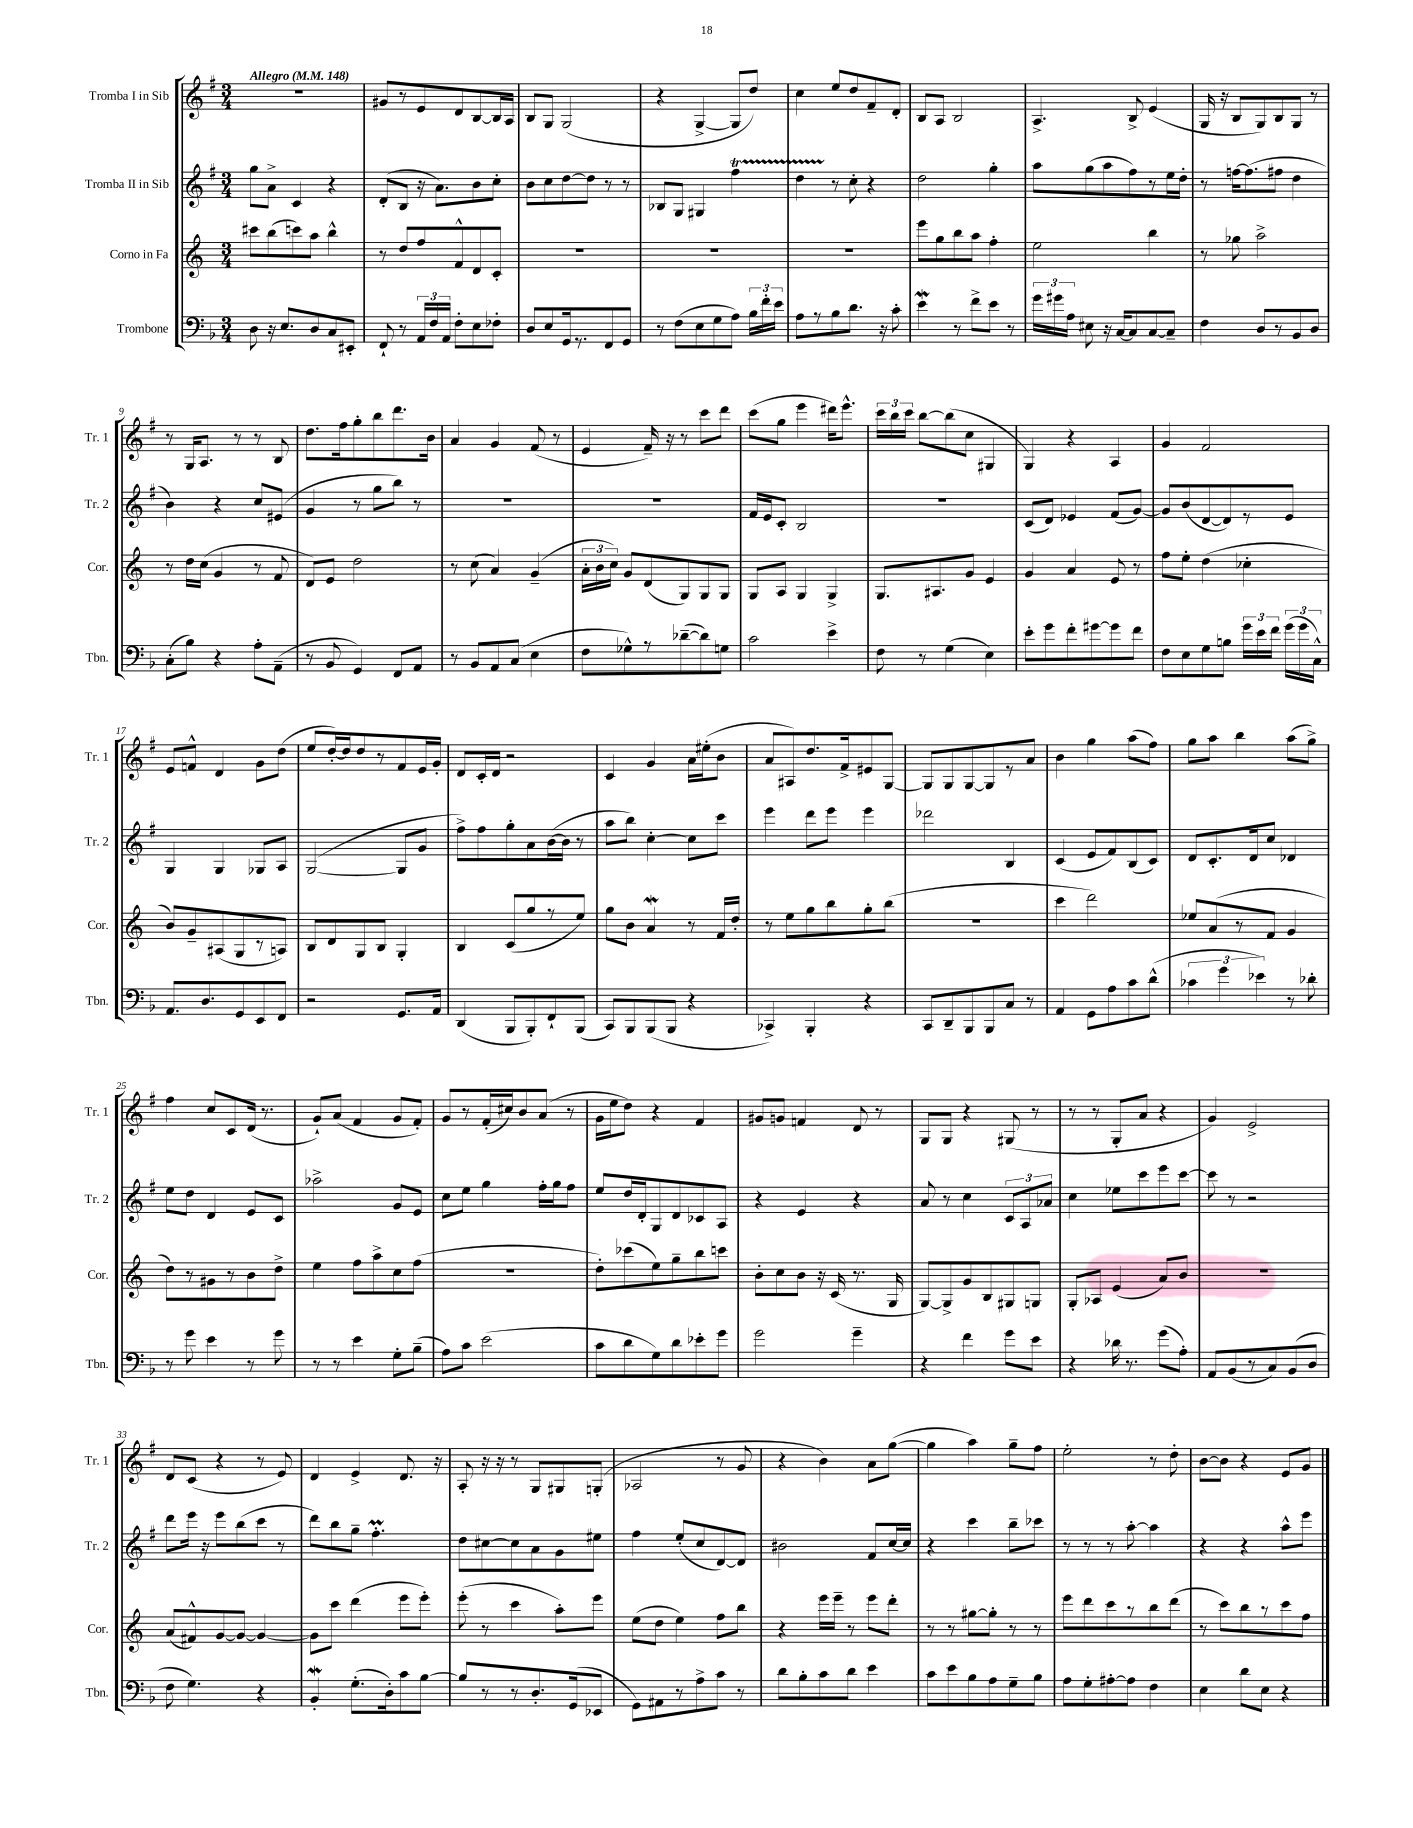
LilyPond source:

<<
\new StaffGroup <<
\new Staff = "s0" \with { instrumentName = "Tromba I in Sib" shortInstrumentName = "Tr. 1" } {
    \clef treble \key g \major \numericTimeSignature \time 3/4 \tempo "Allegro" 4 = 148
    \autoBeamOff R2. |
    gis'8[ r8 e'8 d'8 b8~ b16 a16] |
    b8[ g8] g2( |
    r4 g4~-> g8[ d''8]) |
    c''4 e''8[ d''8 fis'8-- d'8]-. |
    b8[ a8] b2 |
    a4.-> b8-> e'4( |
    g16 r16 b8[ g8) b8 g8] r8 |
    r8 g16[ a8.] r8 r8 b8 |
    d''8.[ fis''16 g''8-. b''8 d'''8. b'16] |
    a'4 g'4 fis'8( r8 |
    e'4 fis'16--) r16 r8 c'''8[ d'''8] |
    c'''8[( g''8] e'''4 dis'''16[) e'''8.]-^ |
    \tuplet 3/2 { c'''16[ b''16 c'''16] } b''8[~ b''8( c''8] gis4 |
    g4) r4 a4 |
    g'4 fis'2 |
    e'8[ f'8]-^ d'4 g'8[ d''8]( |
    e''8[ d''16~-.) d''16 d''8 r8 fis'8 e'16 g'16]-. |
    d'8[ c'16-. d'16] r2 |
    c'4 g'4 a'16[ eis''16-.( b'8] |
    a'8[ ais8) d''8. fis'16-> eis'8 g8]~ |
    g8[ g8 g8~ g8 r8 a'8] |
    b'4 g''4 a''8[( fis''8]) |
    g''8[ a''8] b''4 a''8[( g''8]->) |
    fis''4 c''8[ c'8 d'16]( r8. |
    g'8[-!) a'8]( fis'4 g'8[ fis'8]-.) |
    g'8[ r8 fis'16-.( cis''16) b'8 a'8]( r8 |
    g'16[ e''16 d''8]) r4 fis'4 |
    gis'8[ g'8] f'4 d'8 r8 |
    g8[ g8] r4 gis8( r8 |
    r8 r8 g8[-. a'8] r4 |
    g'4) e'2-> |
    d'8[ c'8]( r4 r8 e'8) |
    d'4 e'4-> d'8. r16 |
    a8-. r16 r16 r8 g8[ gis8 g8]-.( |
    aes2 r8 g'8 |
    r4 b'4) a'8[ g''8]~( |
    g''4 a''4) g''8[-- fis''8] |
    e''2-. r8 d''8-. |
    b'8[~ b'8] r4 e'8[ g'8] \bar "|." |
}
\new Staff = "s1" \with { instrumentName = "Tromba II in Sib" shortInstrumentName = "Tr. 2" } {
    \clef treble \key g \major \numericTimeSignature \time 3/4
    \autoBeamOff g''8[ a'8]-> c'4 r4 |
    d'8[-.( b8] r16 a'8.[) b'8 c''8]-. |
    b'8[ c''8 d''8~ d''8] r8 r8 |
    bes8[ g8] gis4 fis''4\startTrillSpan |
    d''4 r8\stopTrillSpan c''8-. r4 |
    d''2 g''4-. |
    a''8[ g''8( a''8 fis''8) r8 e''16 d''16]-. |
    r8 f''16[~ f''8.( fis''8] d''4 |
    b'4) r4 c''8[ eis'8]( |
    g'4 r8 g''8[ b''8]) r8 |
    R2. |
    R2. |
    fis'16[ e'16 c'8]-. b2 |
    R2. |
    c'8[( d'8]) ees'4 fis'8[( g'8]~) |
    g'8[ b'8( d'8~ d'8) r8 e'8] |
    g4 g4 ges8[ a8] |
    g2~( g8[ g'8] |
    fis''8[->) fis''8 g''8-. a'8 b'16~( b'16] r8 |
    a''8[ b''8]) c''4~-. c''8[ c'''8] |
    e'''4 d'''8[ e'''8] e'''4 |
    des'''2 b4 |
    c'4( e'8[ fis'8) b8( c'8]) |
    d'8[ c'8.-. d'16 c''8] des'4 |
    e''8[ d''8] d'4 e'8[ c'8] |
    aes''2-> g'8[ e'8] |
    c''8[ e''8] g''4 fis''16[-. g''16 fis''8] |
    e''8[ d''16 d'16-. g8 d'8 ces'8 a8] |
    r4 e'4 r4 |
    a'8 r8 c''4 \tuplet 3/2 { c'8[ a8 aes'8] } |
    c''4 ees''8[ c'''8 e'''8 c'''8]~ |
    c'''8 r8 r2 |
    d'''8[ e'''16] r16 e'''8[ b''8( c'''8] r8 |
    d'''8[) b''8 g''8]-- fis''4.-.\prall |
    d''8[ cis''8~ cis''8 a'8 g'8 eis''8] |
    fis''4 e''8[-.( c''8 d'8~) d'8] |
    bis'2 fis'8[ c''16~ c''16] |
    r4 c'''4 b''8[-- ces'''8] |
    r8 r8 r8 a''8~-. a''4 |
    r4 r4 a''8[-^ e'''8] \bar "|." |
}
\new Staff = "s2" \with { instrumentName = "Corno in Fa" shortInstrumentName = "Cor." } {
    \clef treble \key c \major \numericTimeSignature \time 3/4
    \autoBeamOff cis'''8[ b''8( c'''8) a''8] b''4-^ |
    r8 d''8[ f''8 f'8-^ d'8 c'8]-. |
    R2. |
    R2. |
    R2. |
    e'''8[ g''8 b''8 a''8] f''4-. |
    e''2 b''4 |
    r8 ges''8 a''2-> |
    r8 d''16[ c''16]( g'4 r8 f'8 |
    d'8[) e'8] d''2 |
    r8 c''8( a'4) g'4--( |
    \tuplet 3/2 { a'16[-. b'16 c''16]) } g'8[ d'8( g8) g8 g8] |
    g8[ a8] g4 g4-> |
    g8.[ ais8. g'8] e'4 |
    g'4 a'4 e'8 r8 |
    f''8[ e''8]-. d''4( ces''4-. |
    b'8[) g'8-- ais8( g8 r8 a8]) |
    b8[ d'8 g8 b8] g4-. |
    b4 c'8[( g''8 r8 e''8]) |
    g''8[ b'8] a'4\mordent r8 f'16[ d''16]-. |
    r8 e''8[ g''8 b''8 g''8-. b''8]( |
    R2. |
    c'''4 d'''2) |
    ees''8[ a'8( r8 f'8] g'4 |
    d''8[) r8 gis'8 r8 b'8 d''8]-> |
    e''4 f''8[ a''8-> c''8 f''8]( |
    R2. |
    d''8[-.) ces'''8( e''8) g''8-- b''8 c'''8] |
    b'8[-. c''8 b'8] r16 c'16( r8. g16 |
    g8[~) g8-> g'8 b8 gis8 g8] |
    g8[-. aes8] e'4( a'8[) b'8] |
    R2. |
    a'8[( fis'8-^) g'8~ g'8]~ g'4~ |
    g'8[ c'''8] d'''4( e'''8[ e'''8]-.) |
    e'''8-.( r8 c'''4 a''8[-.) e'''8] |
    e''8[( d''8] e''4) f''8[ b''8] |
    r4 e'''16[ e'''16]-- r8 e'''8[ d'''8]-. |
    r8 r8 gis''8[~ gis''8]-. r8 r8 |
    e'''8[ d'''8 c'''8 r8 b''8 d'''8]( |
    r8 c'''8[) b''8 r8 c'''8 f''8] \bar "|." |
}
\new Staff = "s3" \with { instrumentName = "Trombone" shortInstrumentName = "Tbn." } {
    \clef bass \key f \major \numericTimeSignature \time 3/4
    \autoBeamOff d8 r16 e8.[ d8 c8 eis,8]-. |
    f,8-! r8 \tuplet 3/2 { a,16[ f16 a,16] } f8[-. e8 fes8]-. |
    d8[ e8 g,16 r8. f,8 g,8] |
    r8 f8[( e8 g8 a8]) \tuplet 3/2 { bes16[ f'16-. e'16] } |
    a8[ r8 bes8 d'8.] r16 c'8-. |
    e'4\mordent r8 f'8[-> e'8] r8 |
    \tuplet 3/2 { g'16[ gis'16 a16] } eis8 r16 c16[~ c8 c8~ c8]-- |
    f4 d8[ r8 bes,8 d8] |
    c8[-.( bes8]) r4 a8[-. a,8]--( |
    r8 bes,8 g,4) f,8[ a,8] |
    r8 bes,8[ a,8 c8]( e4 |
    f8[ ges8-^) r8 des'8~--( des'8) g8] |
    c'2 e'4-> |
    f8 r8 g4( e4) |
    e'8[-. g'8 f'8-. gis'8~ gis'8 f'8] |
    f8[ e8 g8 b8] \tuplet 3/2 { g'16[ e'16 f'16] } \tuplet 3/2 { g'16[( g'16 c16]-^) } |
    a,8.[ d8. g,8 e,8 f,8] |
    r2 g,8.[ a,16] |
    d,4( bes,,8[ bes,,8-.) f,8-! bes,,8]( |
    c,8[) bes,,8 bes,,8( bes,,8] r4 |
    ces,4->) bes,,4-. r4 |
    c,8[ d,8-- bes,,8 bes,,8 c8] r8 |
    a,4 g,8[ a8 c'8 d'8]-^( |
    \tuplet 3/2 { ces'4 g'4 ees'4) } r8 des'8-. |
    r8 g'8 e'4 r8 g'8 |
    r8 r8 e'4 g8[-. bes8]--( |
    a8[) c'8] e'2( |
    c'8[ d'8 g8) d'8 ees'8-. g'8] |
    g'2 g'4-- |
    r4 f'4 g'8[ e'8] |
    r4 des'16 r8. g'8[( a8]-.) |
    a,8[ bes,8( r8 c8) bes,8( d8] |
    f8 g4.) r4 |
    bes,4-.\mordent g8.[-.( d16-.) c'8 bes8]~ |
    bes8[ r8 r8 d8.-. g,16( ees,8] |
    g,8[) ais,8 r8 a8-> c'8] r8 |
    d'8[ bes8-. c'8 d'8] e'4 |
    c'8[ e'8 bes8 a8 g8-- bes8] |
    a8[ g8-. ais8~-. ais8] f4 |
    e4 d'8[ e8] r4 \bar "|." |
}
>>
>>
